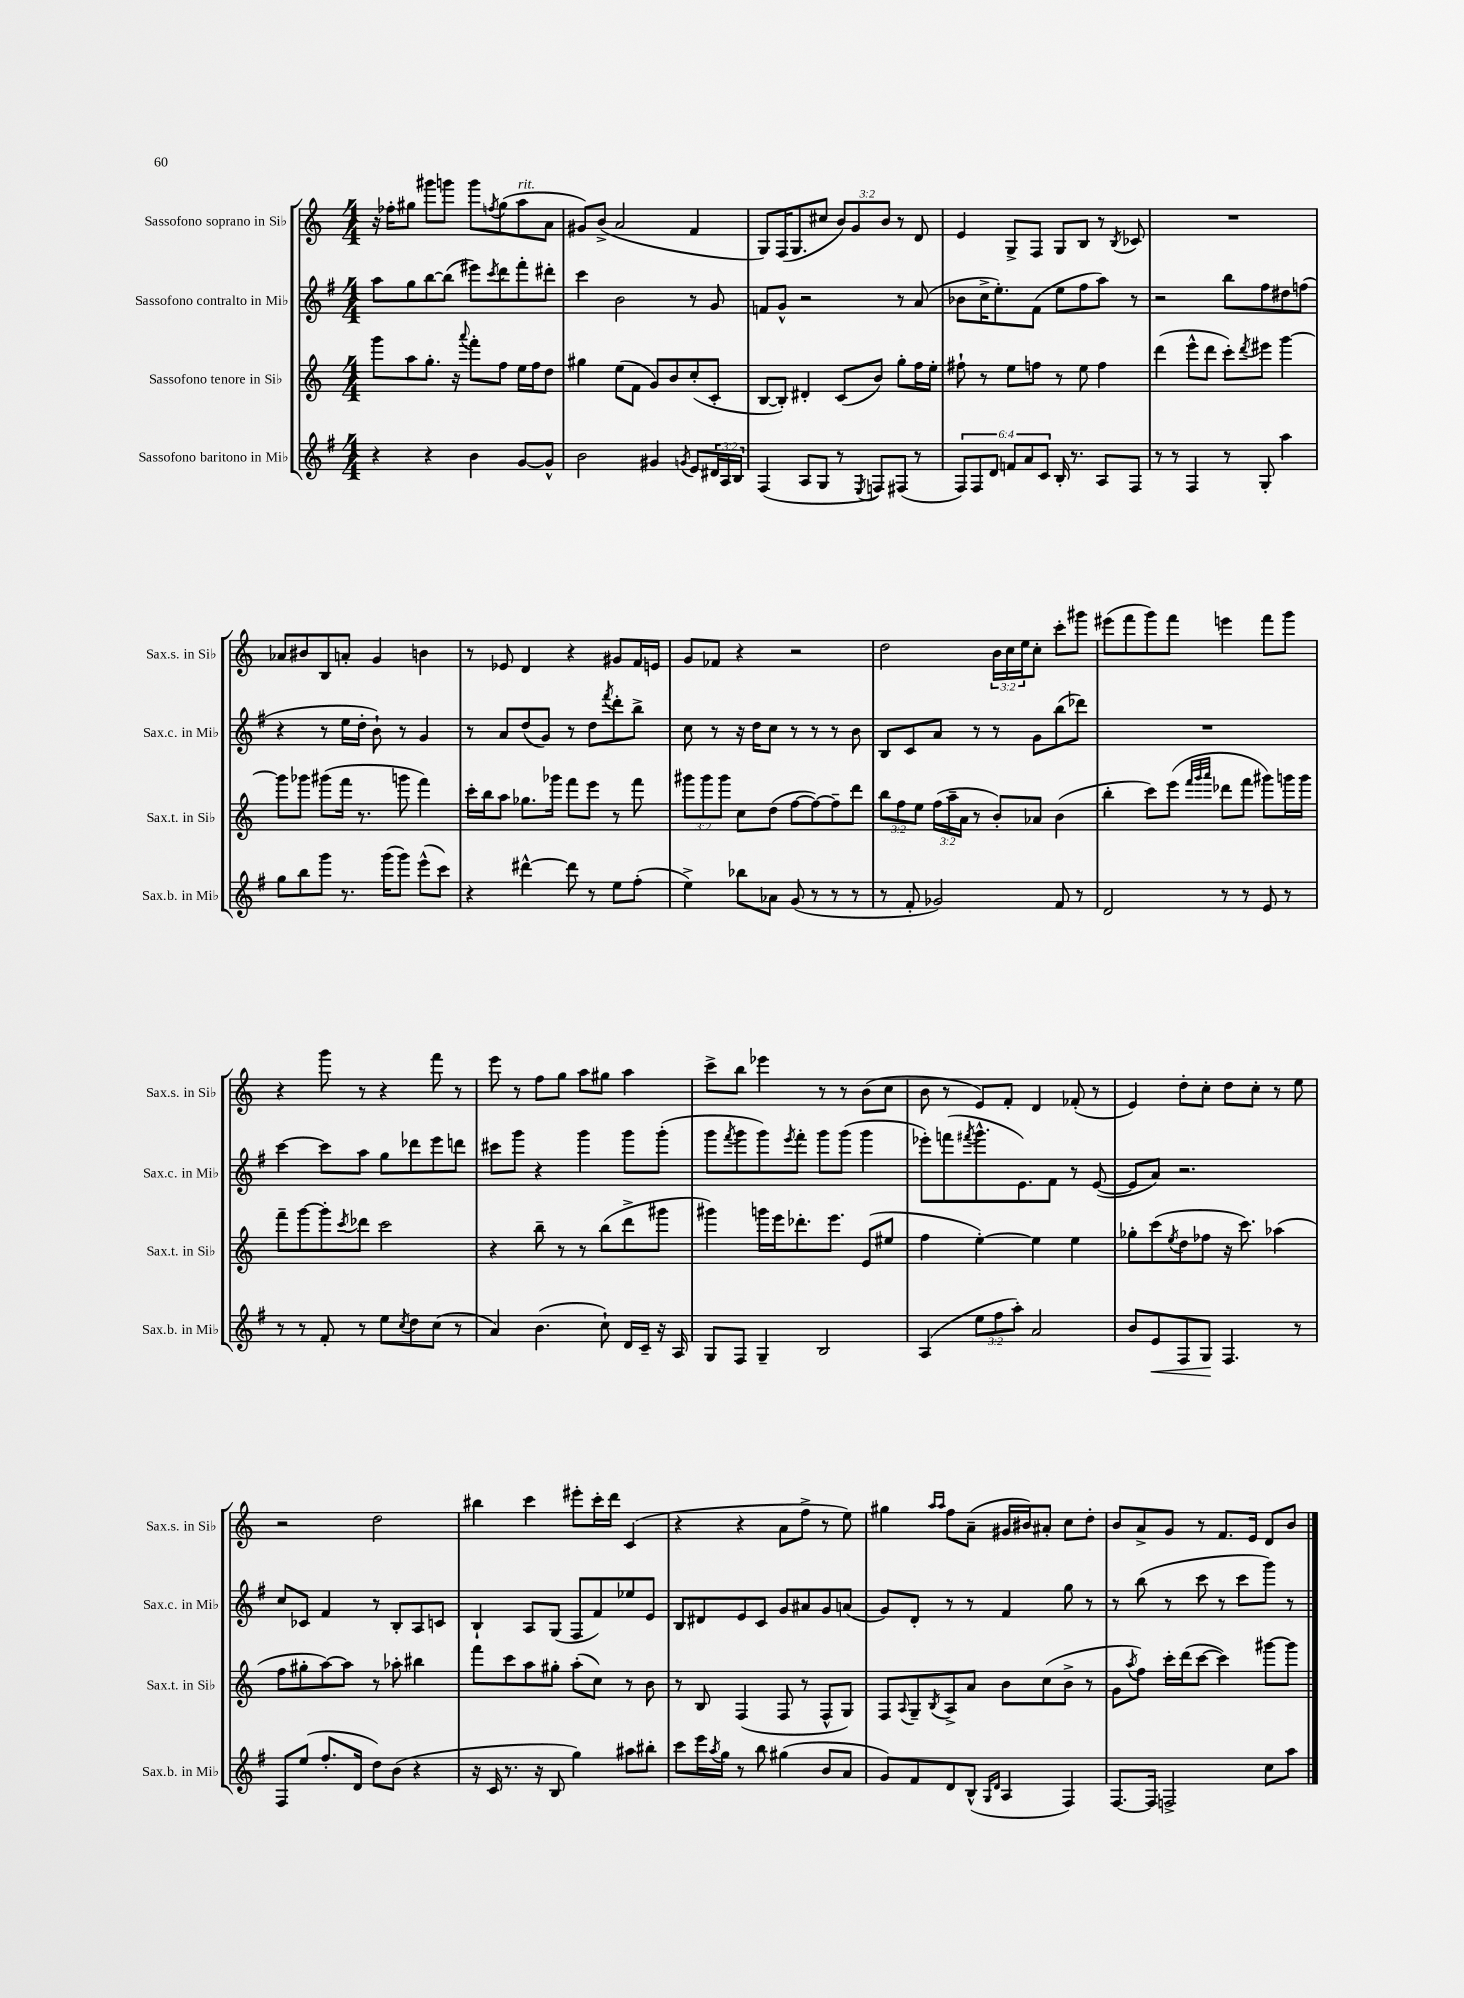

**kern	**kern	**kern	**kern
*staff4	*staff3	*staff2	*staff1
*clefG2	*clefG2	*clefG2	*clefG2
*k[f#]	*k[]	*k[f#]	*k[]
*M4/4	*M4/4	*M4/4	*M4/4
4r	8ggg	8aa	16r
.	.	.	16ff-'
.	8aa	8gg	8gg#
4r	8.gg'	[8bb	8ggg#
.	.	(8bb]	8ggg
.	16r	.	.
.	8qqaaa	.	.
4b	8fff'	8eee#)	8ggg
.	.	8qccc	8qff
.	8ff	8ddd	(8gg#
[8g	16ee	8fff#'	8aa
.	16ff	.	.
8g^^]	8dd	8ddd#'	8a
=	=	=	=
2b	4gg#	4ccc	8g#)
.	.	.	(8b^
.	(8ee	2b	2a
.	8f	.	.
4g#	8g)	.	.
.	8b	.	.
8qg	.	.	.
8e	(8cc'	8r	4f
24d#	8c'	8g	.
24A	.	.	.
24B	.	.	.
=	=	=	=
(4F#	[8B	8f	8G)
.	8B'])	8g^^	(16F
.	.	.	8.G
8A	4d#'	2r	.
8G	.	.	8cc#
8r	(8c	.	12b)
.	.	.	12g
8qE	.	.	.
8F)	8b)	.	.
.	.	.	12b
(8F#	8gg'	8r	8r
8r	16ff	(8a	8d
.	16ee'	.	.
=	=	=	=
12F#)	8ff#`	8b-	4e
12F#	.	.	.
.	8r	16cc^	.
12d	.	.	.
.	.	8.ee')	.
12f	8ee	.	8G^
12a	.	.	.
.	8ff	(8f#	8F
12c	.	.	.
16B'	8r	8ee	8G
8.r	.	.	.
.	8ee	8ff#	8B
8A	4ff	8aa)	8r
.	.	.	8qB
8F#	.	8r	8c-
=	=	=	=
8r	(4ddd	2r	1r
8r	.	.	.
4F#	8eee^^	.	.
.	8ddd	.	.
8r	8ccc')	8bb	.
.	8qddd	.	.
8G'	8eee#	8ff#	.
4aa	[4ggg	8dd#	.
.	.	(8ff	.
=	=	=	=
8gg	8ggg]	4r	8a-
8bb	8ggg-	.	8b#
8ggg	(8ggg#	8r	8B
8.r	16fff	16ee	8a'
.	8.r	16dd'	.
.	.	8b`)	4g
(16ggg	.	.	.
8ggg)	8ggg	8r	.
(8eee^^	4fff)	4g	4b
8ccc)	.	.	.
=	=	=	=
4r	16ccc'	8r	8r
.	16bb	.	.
.	8aa	8a	8e-
[4ddd#^^	8.gg-	(8dd	4d
.	.	8g)	.
.	16ggg-	.	.
8ddd#]	8fff	8r	4r
8r	8eee	8dd	.
.	.	8qfff#	.
8ee	8r	8ddd'	8g#
(8ff#'	8fff	8bb^	16f
.	.	.	16e
=	=	=	=
4ee^)	12ggg#	8cc	8g
.	12ggg#	.	.
.	.	8r	8f-
.	12ggg#	.	.
8bb-	8cc	16r	4r
.	.	16dd	.
8a-	(8dd	8cc	.
(8g	[8ff	8r	2r
8r	8ff_)	8r	.
8r	8ff~]	8r	.
8r	8ddd	8b	.
=	=	=	=
8r	12bb	8B	2dd
.	12ff	.	.
8f#'	.	8c	.
.	12ee	.	.
2g-)	(24ff	8a	.
.	24aa~	.	.
.	24a	.	.
.	8r	8r	.
.	8b')	8r	24b
.	.	.	24cc
.	.	.	24ee
.	8a-	8g	8cc'
8f#	(4b	(8bb	8ccc'
8r	.	8ddd-)	8ggg#
=	=	=	=
2d	4bb'	1r	(8eee#
.	.	.	8fff
.	8ccc)	.	8ggg)
.	(8eee	.	8fff
.	32qqfff	.	.
.	32qqggg	.	.
.	32qqaaa	.	.
8r	8ddd-	.	4eee
8r	8fff	.	.
8e	8ggg#)	.	8fff
8r	16ggg	.	8ggg
.	16ggg	.	.
=	=	=	=
8r	8fff~	[4ccc	4r
8r	[8ggg	.	.
8f#'	8ggg']	8ccc]	8ggg
.	8qccc	.	.
8r	8ddd-	8aa	8r
8ee	2ccc	8gg	4r
8qcc	.	.	.
8dd	.	8ddd-	.
(8cc	.	8eee	8fff
8r	.	8ddd	8r
=	=	=	=
4a)	4r	8ccc#	8eee
.	.	8ggg	8r
(4.b	8bb~	4r	8ff
.	8r	.	8gg
.	8r	4ggg	8aa
8cc`)	(8bb	.	8gg#
16d	8ddd^	8ggg	4aa
16c~	.	.	.
16r	8ggg#	(8ggg'	.
16A	.	.	.
=	=	=	=
8G	4ggg#)	8ggg	8ccc^
.	.	8qfff#	.
8F#	.	8ggg	8bb
4G~	16ggg	8ggg)	4eee-
.	16eee	.	.
.	.	8qeee	.
.	8.ddd-'	8fff#'	.
2B	.	8ggg	8r
.	8.eee	.	.
.	.	(8ggg	8r
.	(8e	4ggg	(8b
.	8ee#	.	8cc
=	=	=	=
(4A	4ff	8eee-')	8b
.	.	(8fff	8r
.	.	8qfff#	.
12ee	[4ee')	8.ggg^^	8e)
12ff#	.	.	.
.	.	.	8f'
12aa')	.	.	.
.	.	8.e)	.
2a	4ee]	.	4d
.	.	8f#	.
.	4ee	8r	(8f-'
.	.	([8e	8r
=	=	=	=
8b	8gg-'	8e]	4e)
8e	(8ccc	8a)	.
.	8qee	.	.
8F#	8dd	2.r	8dd'
8G	8ff-	.	8cc'
4.F#	16r	.	8dd
.	8.ccc)	.	.
.	.	.	8cc'
.	(4aa-	.	8r
8r	.	.	8ee
=	=	=	=
8F#	8ff	8cc	2r
(8ee	8gg#'	8c-	.
8.ff#'	[8aa)	4f#	.
.	8aa]	.	.
16d	.	.	.
8dd)	8r	8r	2dd
(8b	8aa-'	8B'	.
4r	4bb#	8A	.
.	.	8c	.
=	=	=	=
16r	8fff	4B`	4bb#
16c	.	.	.
8.r	8ccc	.	.
.	8aa	8A	4ccc
16r	.	.	.
8B	8gg#'	(8G	.
4gg)	(8aa'	8F#	8eee#'
.	8cc)	8f#)	16ccc'
.	.	.	16ddd
8aa#	8r	8ee-	(4c
8bb#'	8b	8e	.
=	=	=	=
8ccc	8r	8B	4r
16eee	8B	8d#	.
8qaa	.	.	.
16gg	.	.	.
8r	(4F	8e	4r
8bb	.	8c	.
(4gg#	8F	8g	8a
.	8r	8a#	8ff^
8b	8F^^	8g	8r
8a	8G)	(8a	8ee)
=	=	=	=
8g)	8F	8g)	4gg#
.	8qqA	.	.
8f#	8G~	8d'	.
.	.	.	16qqaa
.	8qB	.	16qqaa
8d	8A^	8r	8ff
(8B^^	8a	8r	(8a~
16qqG	.	.	.
16qqd	.	.	.
4A	8b	4f#	16g#
.	.	.	16b#)
.	(8cc	.	8a#'
4F#)	8b^	8gg	8cc
.	8r	8r	8dd'
=	=	=	=
[8.F#	8g	8r	8b
.	8qaa	.	.
.	8ff)	(8bb	8a^
16F#]	.	.	.
2F^	16ccc'	8r	8g
.	(16ddd	.	.
.	[8ccc	8ccc	8r
.	4ccc])	8r	8.f
.	.	8ccc	.
.	.	.	16e
8cc	[8ggg#	8ggg)	8d
8aa	8ggg#]	8r	8b
==	==	==	==
*-	*-	*-	*-
